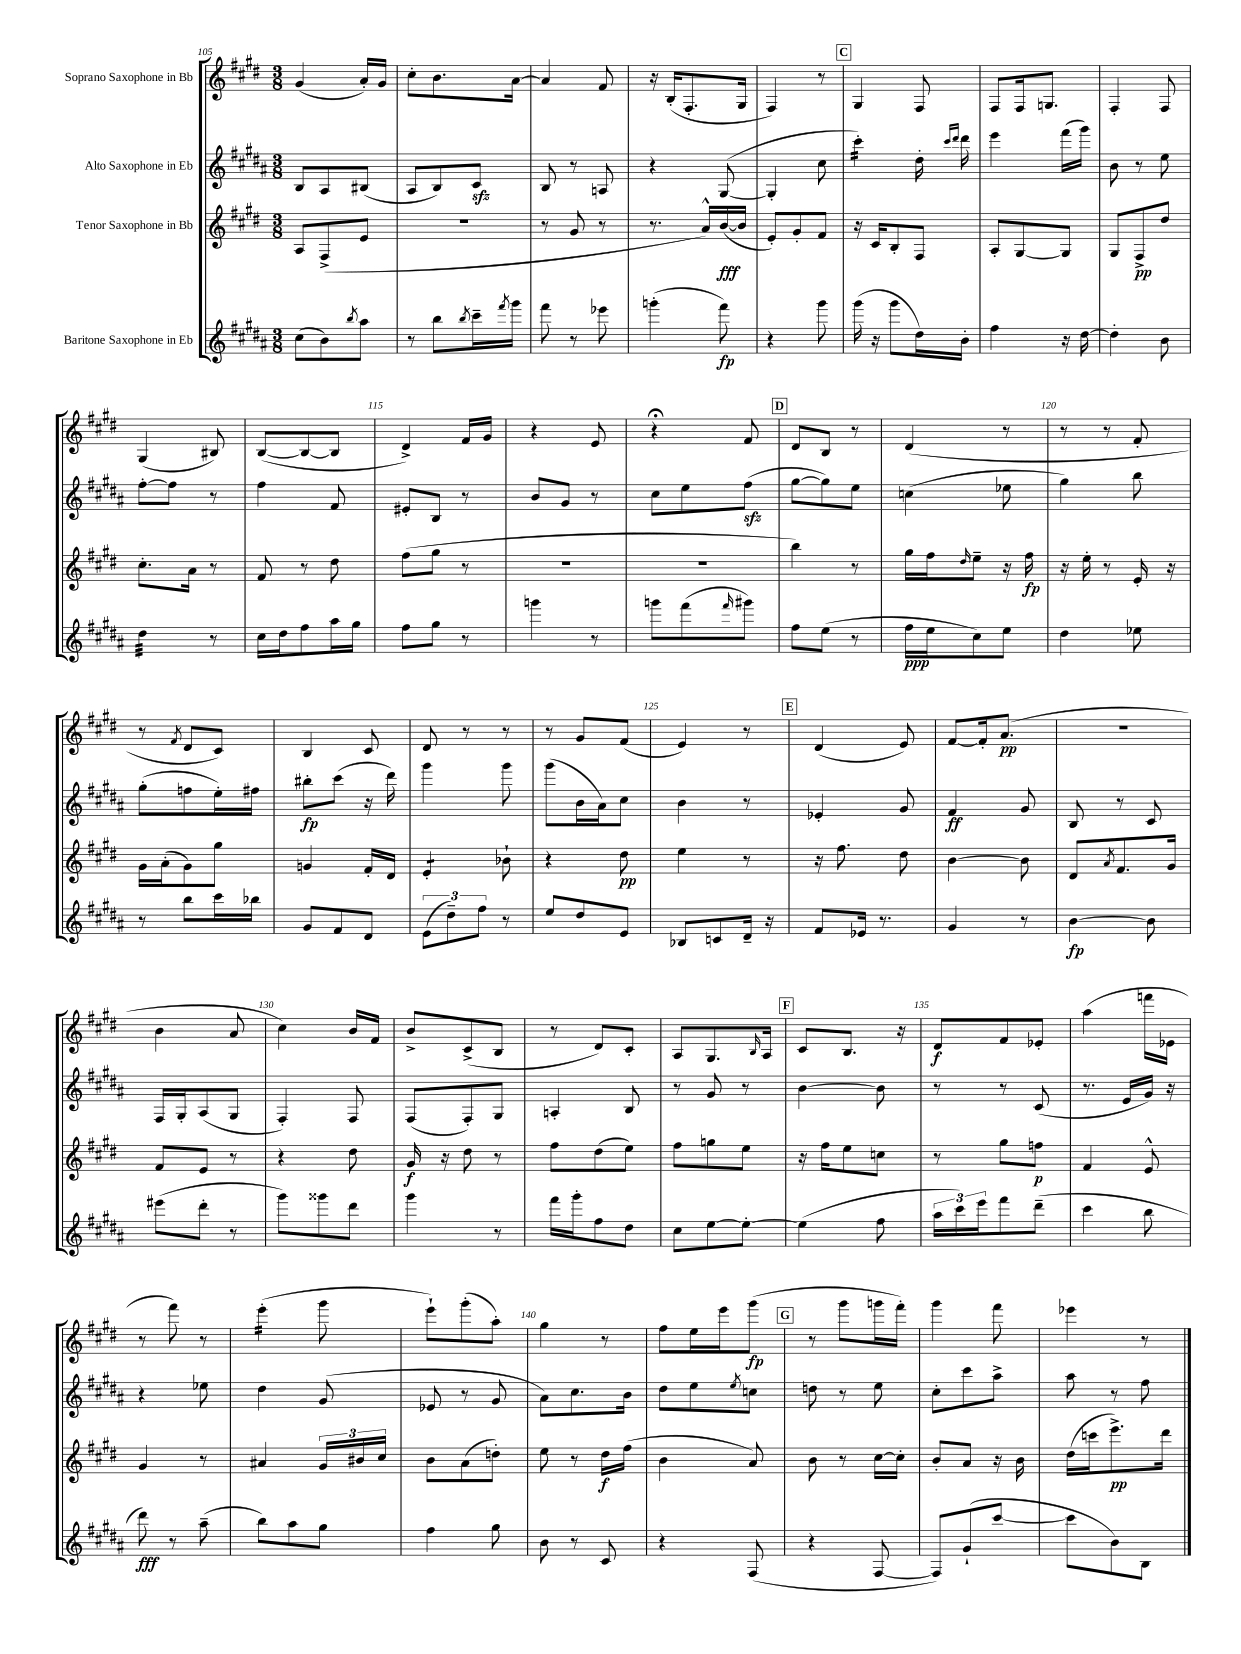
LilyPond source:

<<
\new StaffGroup <<
\new Staff = "s0" \with { instrumentName = "Soprano Saxophone in Bb" } {
    \clef treble \key e \major \numericTimeSignature \time 3/8
    gis'4( a'16-.) gis'16 |
    cis''8-. b'8. a'16~ |
    a'4 fis'8 |
    r16 b16-.( fis8.-. gis16 |
    fis4) r8 |
    \mark \markup { \box "C" } gis4 fis8 |
    fis8 fis16 g8. |
    fis4-. fis8 |
    gis4( bis8) |
    b8~( b8~ b8 |
    dis'4->) fis'16 gis'16 |
    r4 e'8 |
    r4\fermata fis'8 |
    \mark \markup { \box "D" } dis'8 b8 r8 |
    dis'4( r8 |
    r8 r8 fis'8-. |
    r8 \acciaccatura { fis'8 } dis'8 cis'8) |
    b4 cis'8 |
    dis'8 r8 r8 |
    r8 gis'8 fis'8( |
    e'4) r8 |
    \mark \markup { \box "E" } dis'4( e'8) |
    fis'8~ fis'16-. a'8.\pp( |
    R4. |
    b'4 a'8 |
    cis''4) b'16 fis'16 |
    b'8-> cis'8->( b8 |
    r8 dis'8) cis'8-. |
    a8 gis8. \grace { b16 } a16 |
    \mark \markup { \box "F" } cis'8 b8. r16 |
    dis'8\f fis'8 ees'8-. |
    a''4( f'''16 ees'16 |
    r8 fis'''8) r8 |
    e'''4:16-.( gis'''8 |
    e'''8-!) gis'''8-.( a''8-.) |
    gis''4 r8 |
    fis''8 e''16 e'''16 gis'''8\fp( |
    \mark \markup { \box "G" } r8 gis'''8 g'''16 fis'''16-.) |
    gis'''4 fis'''8 |
    ees'''4 r8 \bar "|." |
}
\new Staff = "s1" \with { instrumentName = "Alto Saxophone in Eb" } {
    \clef treble \key b \major \numericTimeSignature \time 3/8
    b8 ais8 bis8( |
    ais8 b8) cis'8\sfz |
    b8 r8 a8 |
    r4 gis8~( |
    gis4-. cis''8 |
    \mark \markup { \box "C" } cis'''4:16-.) dis''16-. \grace { cis'''16 dis'''16 } dis'''16 |
    e'''4 fis'''16( gis'''16) |
    b'8 r8 e''8 |
    fis''8~-. fis''8 r8 |
    fis''4 fis'8 |
    eis'8-. b8 r8 |
    b'8 gis'8 r8 |
    cis''8 e''8 fis''8\sfz( |
    \mark \markup { \box "D" } gis''8~ gis''8) e''8 |
    c''4( ees''8 |
    gis''4) b''8 |
    gis''8-.( f''8 e''16-.) fis''16 |
    bis''8-.\fp cis'''8( r16 dis'''16) |
    gis'''4 gis'''8 |
    gis'''8( b'16 ais'16) cis''8 |
    b'4 r8 |
    \mark \markup { \box "E" } ees'4-. gis'8 |
    fis'4\ff gis'8 |
    b8 r8 cis'8 |
    fis16 gis16-. ais8( gis8 |
    fis4-.) fis8 |
    fis8( fis8-.) gis8 |
    a4-. b8 |
    r8 gis'8 r8 |
    \mark \markup { \box "F" } b'4~ b'8 |
    r8 r8 cis'8( |
    r8. e'16 gis'16) r16 |
    r4 ees''8 |
    dis''4 gis'8( |
    ees'8 r8 gis'8 |
    ais'8) cis''8. b'16 |
    dis''8 e''8 \acciaccatura { e''8 } c''8 |
    \mark \markup { \box "G" } d''8 r8 e''8 |
    cis''8-. cis'''8 ais''8-> |
    ais''8 r8 fis''8 \bar "|." |
}
\new Staff = "s2" \with { instrumentName = "Tenor Saxophone in Bb" } {
    \clef treble \key e \major \numericTimeSignature \time 3/8
    a8 fis8->( e'8 |
    R4. |
    r8 gis'8 r8 |
    r8. a'16-^) b'16~\fff( b'16 |
    e'8-.) gis'8-. fis'8 |
    \mark \markup { \box "C" } r16 cis'16 b8-. fis8 |
    a8-. gis8~ gis8 |
    gis8 fis8->\pp dis''8 |
    cis''8.-. a'16 r8 |
    fis'8 r8 dis''8 |
    fis''8( gis''8 r8 |
    R4. |
    R4. |
    \mark \markup { \box "D" } b''4) r8 |
    gis''16 fis''16 \grace { dis''16 } e''8-- r16 fis''16\fp |
    r16 e''16-. r8 e'16-. r16 |
    gis'16 a'16-.( gis'8) gis''8 |
    g'4 fis'16-. dis'16 |
    e'4:8-. bes'8-! |
    r4 dis''8\pp |
    e''4 r8 |
    \mark \markup { \box "E" } r16 fis''8. dis''8 |
    b'4~ b'8 |
    dis'8 \acciaccatura { a'8 } fis'8. gis'16 |
    fis'8 e'8 r8 |
    r4 dis''8 |
    gis'16\f r16 dis''8 r8 |
    fis''8 dis''8( e''8) |
    fis''8 g''8 e''8 |
    \mark \markup { \box "F" } r16 fis''16 e''8 c''8 |
    r8 gis''8 f''8\p |
    fis'4 e'8-^ |
    gis'4 r8 |
    ais'4 \tuplet 3/2 { gis'16 bis'16 cis''16 } |
    b'8 a'8( d''8-.) |
    e''8 r8 dis''16\f fis''16( |
    b'4 a'8) |
    \mark \markup { \box "G" } b'8 r8 cis''16~ cis''16-. |
    b'8-. a'8 r16 b'16 |
    dis''16( c'''16 e'''8.->\pp) dis'''16 \bar "|." |
}
\new Staff = "s3" \with { instrumentName = "Baritone Saxophone in Eb" } {
    \clef treble \key b \major \numericTimeSignature \time 3/8
    cis''8( b'8) \acciaccatura { b''8 } ais''8 |
    r8 b''8 \acciaccatura { b''8 } cis'''16-- \acciaccatura { fis'''8 } gis'''16 |
    fis'''8 r8 ees'''8 |
    g'''4-.( fis'''8\fp) |
    r4 gis'''8 |
    \mark \markup { \box "C" } gis'''16( r16 gis'''8 dis''16) b'16-. |
    fis''4 r16 dis''16~ |
    dis''4-. b'8 |
    dis''4:32 r8 |
    cis''16 dis''16 fis''8 ais''16 gis''16 |
    fis''8 gis''8 r8 |
    g'''4 r8 |
    g'''8 fis'''8( \grace { fis'''16 } gis'''8) |
    \mark \markup { \box "D" } fis''8 e''8( r8 |
    fis''16\ppp e''16 cis''8) e''8 |
    dis''4 ees''8 |
    r8 b''8 cis'''16 bes''16 |
    gis'8 fis'8 dis'8 |
    \tuplet 3/2 { e'8( dis''8--) fis''8 } r8 |
    e''8 dis''8 e'8 |
    bes8 c'8 dis'16-- r16 |
    \mark \markup { \box "E" } fis'8 ees'16 r8. |
    gis'4 r8 |
    b'4~\fp b'8 |
    eis'''8( dis'''8-. r8 |
    gis'''8) gisis'''8 dis'''8 |
    gis'''4 r8 |
    fis'''16 gis'''16-. fis''8 dis''8 |
    cis''8 e''8~ e''8~-. |
    \mark \markup { \box "F" } e''4( fis''8 |
    \tuplet 3/2 { ais''16 cis'''16) e'''16 } fis'''8 dis'''8--( |
    cis'''4 b''8 |
    dis'''8\fff) r8 ais''8--( |
    b''8) ais''8 gis''8 |
    fis''4 gis''8 |
    b'8 r8 cis'8 |
    r4 fis8( |
    \mark \markup { \box "G" } r4 fis8~ |
    fis8) gis'8-!( cis'''8~ |
    cis'''8 b'8) b8 \bar "|." |
}
>>
>>
\layout { \context { \Score currentBarNumber = #105 \override BarNumber.break-visibility = ##(#f #t #t) barNumberVisibility = #(every-nth-bar-number-visible 5) } }
